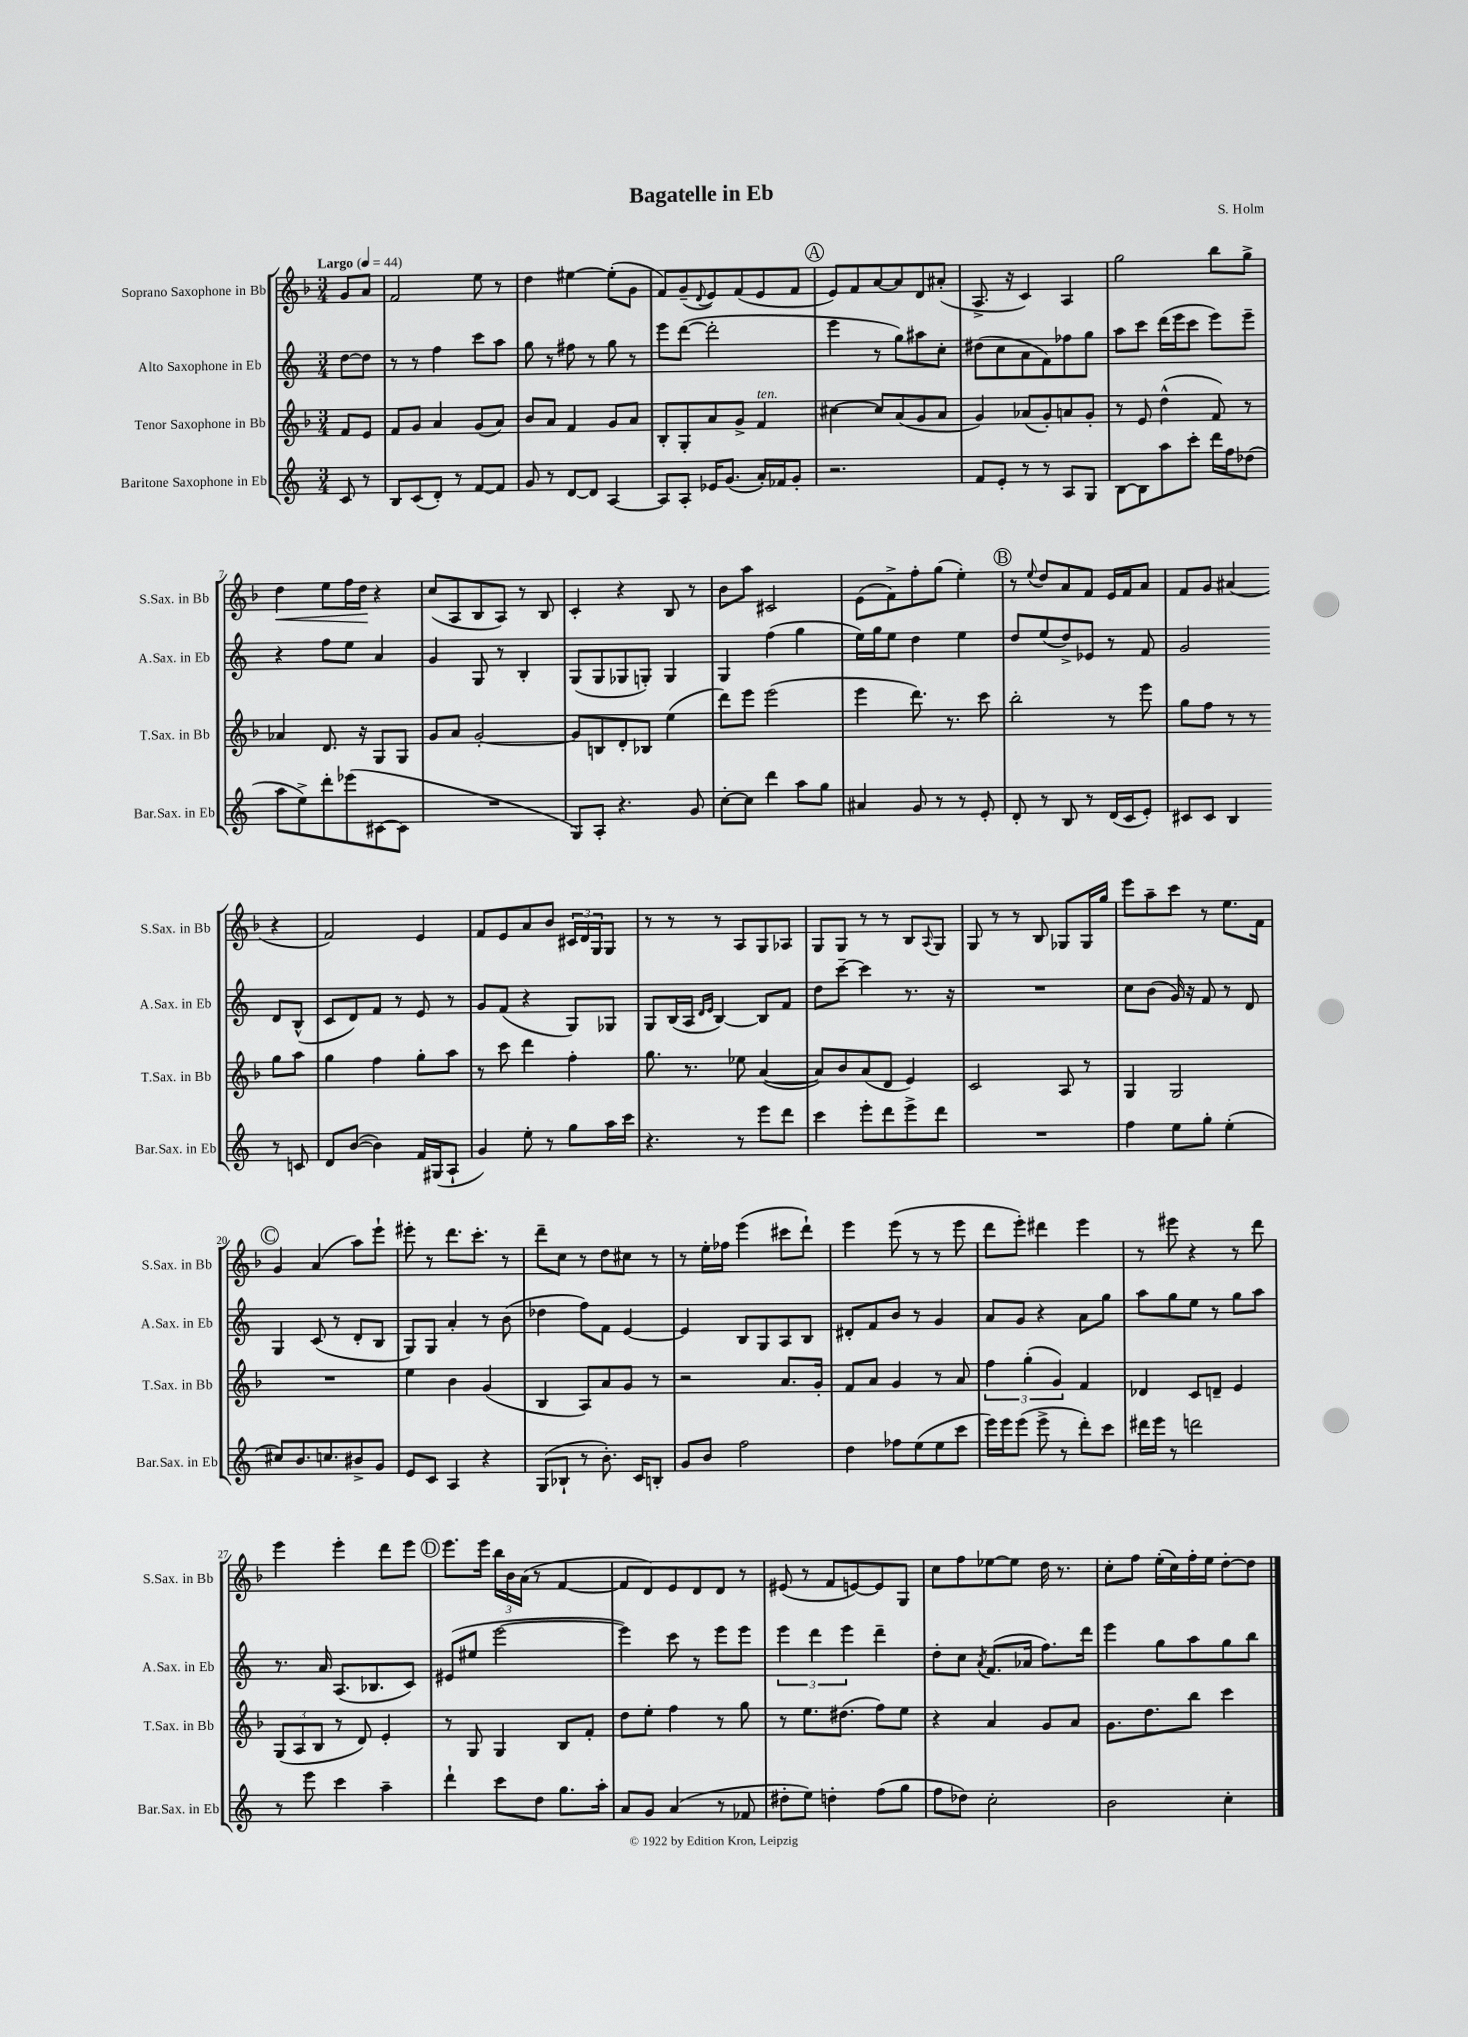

**kern	**kern	**kern	**kern
*staff4	*staff3	*staff2	*staff1
*clefG2	*clefG2	*clefG2	*clefG2
*k[]	*k[b-]	*k[]	*k[b-]
*M3/4	*M3/4	*M3/4	*M3/4
*MM44	*MM44	*MM44	*MM44
8c	8f	[8dd	8g
8r	8e	8dd]	8a
=	=	=	=
8B	8f	8r	2f
(8c	8g	8r	.
8d')	4a	4ff	.
8r	.	.	.
[8f	(8g	8ccc	8ee
8f]	8a)	8aa	8r
=	=	=	=
8g	8b-	8gg	4dd
8r	8a	8r	.
[8d	4f	8ff#	[4ee#
8d]	.	8r	.
[4A	8g	8gg	(8ee#']
.	8a	8r	8g
=	=	=	=
8A]	8B-'	8eee	8f)
8A'	8G'	([8ddd	(8g~
.	.	.	8qqd
16e-	8a	2ddd']	8e)
(8.g	.	.	.
.	8g^	.	(8f
16a')	4f	.	8e
16f-	.	.	.
8g'	.	.	8f
=	=	=	=
2.r	[4cc#	4eee	8e)
.	.	.	8f
.	8cc#]	8r	[8a
.	(8a	8gg)	8a]
.	8g	8aa#	8d
.	8a	8cc'	(8a#'
=	=	=	=
8f	4g)	(8dd#	8.A^
8e'	.	8cc	.
.	.	.	16r
8r	(8a-	8a	4c)
8r	8g')	8f)	.
8A	8a	8ff-	4A
8G	8g'	8gg	.
=	=	=	=
[8B	8r	8aa	2gg
8B]	8e	8ccc	.
8aa	(4dd^^	(16ddd	.
.	.	16eee	.
8ccc'	.	8ccc	.
16ddd	8f)	8eee)	8bb-
16ff	.	.	.
(8dd-	8r	8eee~	8gg^
=	=	=	=
8aa	4a-	4r	4dd
8ee^)	.	.	.
8ddd'	8.d	8ff	8ee
(8eee-	.	8ee	16ff
.	16r	.	16dd
[8c#	8G	4a	4r
8c#]	8G	.	.
=	=	=	=
2.r	8g	4g	(8cc
.	8a	.	8A
.	[2g'	8G	8B-
.	.	8r	8A)
.	.	4B'	8r
.	.	.	8B-
=	=	=	=
8G)	8g]	(8G	4c'
8A'	8B	8G	.
4.r	8d'	8G-	4r
.	8B-	8G')	.
.	(4ee	4G	8B-
8g	.	.	8r
=	=	=	=
[8cc'	8ddd)	4G	8b-
8cc]	8eee	.	8aa
4ddd	(2eee	(4ff	2c#
8aa	.	4gg	.
8gg	.	.	.
=	=	=	=
4a#	4eee	16ee)	(8e
.	.	16gg	.
.	.	8ee	8f^)
8g	8.ddd)	4dd	8ff'
8r	.	.	(8gg
.	8.r	.	.
8r	.	4ee	4ee')
8e'	8ccc	.	.
=	=	=	=
8d'	2bb-'	8dd	8r
.	.	.	8qqee
8r	.	(8ee	8dd
8B	.	8dd^)	8a
8r	.	8e-	8f
(16d	8r	8r	16e
16c	.	.	16f
8e')	8eee	8f	8a
=	=	=	=
8c#	8gg	2g	8f
8c#	8ff	.	8g
4B	8r	.	(4a#
.	8r	.	.
8r	8gg	8d	4r
8c	8aa	(8B^^	.
=	=	=	=
8d	4gg	8c	2f)
([8b	.	8d)	.
4b])	4ff	8f	.
.	.	8r	.
16f	8gg'	8e	4e
(16G#	.	.	.
8A`	8aa	8r	.
=	=	=	=
4g)	8r	8g	8f
.	8ccc	(8f	8e
8ee'	4ddd	4r	8a
8r	.	.	8b-
8gg	4ff'	8G)	24c#
.	.	.	24d
.	.	.	24G
16aa	.	8G-	8G
16ccc	.	.	.
=	=	=	=
4.r	8.gg	8G	8r
.	.	(16B	8r
.	8.r	16A	.
.	.	16qqd	.
.	.	16qqe	.
.	.	[4B)	8r
8r	8ee-	.	8A
8eee	([4a	8B]	8G
8ddd	.	8f	8A-
=	=	=	=
4ccc	8a])	8dd	8G
.	8b-	[8ccc~	8G
8eee'	(8a	4ccc]	8r
8ddd	8d	.	8r
8eee^	4e)	8.r	8B-
.	.	.	8qqA
8ddd	.	.	8G
.	.	16r	.
=	=	=	=
2.r	2c	2.r	8G
.	.	.	8r
.	.	.	8r
.	.	.	8B-
.	8A	.	8G-
.	8r	.	16G-
.	.	.	16gg
=	=	=	=
4ff	4G	8cc	8eee
.	.	(8b	8aa~
8ee	2G	16g)	8ccc
.	.	16r	.
8gg'	.	8f	8r
(4ee'	.	8r	8.ee
.	.	8d	.
.	.	.	16f
=	=	=	=
8cc#)	2.r	4G	4g
8.b	.	.	.
.	.	(8c	(4a
8.cc	.	.	.
.	.	8r	.
8b#^	.	8d'	8aa)
8g	.	8B	8eee`
=	=	=	=
8e	4ee	8G)	8eee#'
8c	.	8G	8r
4A	4b-	4a'	8.ddd
.	.	.	8.ccc'
4r	(4g	8r	.
.	.	(8b	8r
=	=	=	=
(8G	4B-	4dd-	8ddd~
8B-`	.	.	8cc
8r	8A)	8ff)	8r
8.b')	8a	8f	8dd
.	8g	[4e	8cc#
16c	.	.	.
8B'	8r	.	8r
=	=	=	=
8g	2r	4e]	8r
8b	.	.	16ee'
.	.	.	16ff-
2ff	.	8B	(4eee
.	.	8G	.
.	8.a	8A	8ccc#
.	.	8B	8ddd`)
.	16g'	.	.
=	=	=	=
4dd	8f	8d#'	4eee
.	8a	8f	.
8ff-	4g	8b	(8eee
(8ee	.	8r	8r
8ee	8r	4g	8r
8ccc	8a	.	8eee
=	=	=	=
16eee)	6ff	8a	8ddd
16eee	.	.	.
(8eee	.	8g	8eee')
.	(6gg'	.	.
8eee^	.	4r	4ddd#
.	6g)	.	.
8r	.	.	.
8ddd')	4f	8a	4eee
8ccc	.	8gg	.
=	=	=	=
16ddd#	4d-	8aa	8r
16eee	.	.	.
8r	.	8gg	8eee#
2ddd	8c	8ee	4r
.	8d~	8r	.
.	4e	8gg	8r
.	.	8aa	8ddd
=	=	=	=
8r	(12G	8.r	4eee
.	12A	.	.
8eee	.	.	.
.	12B-	.	.
.	.	16a	.
4ccc	8r	(8.A	4eee'
.	8d)	.	.
.	.	8.B-	.
4aa~	4e'	.	8ddd
.	.	8c)	8eee
=	=	=	=
4ddd`	8r	(8e#	8.eee
.	8G	8ee#	.
.	.	.	16eee
8ccc	4G	[2eee	24bb-
.	.	.	24b-
.	.	.	(24a
8dd	.	.	8r
8.gg	8B-	.	[4f
.	8f'	.	.
16aa'	.	.	.
=	=	=	=
8a	8dd	4eee])	8f]
8g	8ee'	.	8d)
(4a	4ff	8ccc	8e
.	.	8r	8d
8r	8r	8eee	8d
8f-	8gg	8eee	8r
=	=	=	=
8dd#'	8r	6eee	(8e#
8ee)	8.ee	.	8r
.	.	6ddd	.
4dd'	.	.	8f
.	(8.dd#	.	.
.	.	6eee	.
.	.	.	[8e)
(8ff	8ff)	4ddd~	8e]
8gg	8ee	.	8G
=	=	=	=
8ff	4r	8dd'	8cc
8dd-)	.	8cc	8ff
.	.	8qa	.
2cc'	4a	(8.f	[8ee-
.	.	.	8ee-]
.	.	16a-	.
.	8g	8.ff)	16dd
.	.	.	8.r
.	8a	.	.
.	.	16ddd	.
=	=	=	=
2b	8.g	4eee	8cc'
.	.	.	8ff
.	8.dd	.	.
.	.	8gg	(16ee'
.	.	.	16cc)
.	8bb-	8aa	16ff'
.	.	.	16ee
4cc'	4ccc	8gg	[8dd'
.	.	8bb	8dd]
==	==	==	==
*-	*-	*-	*-
